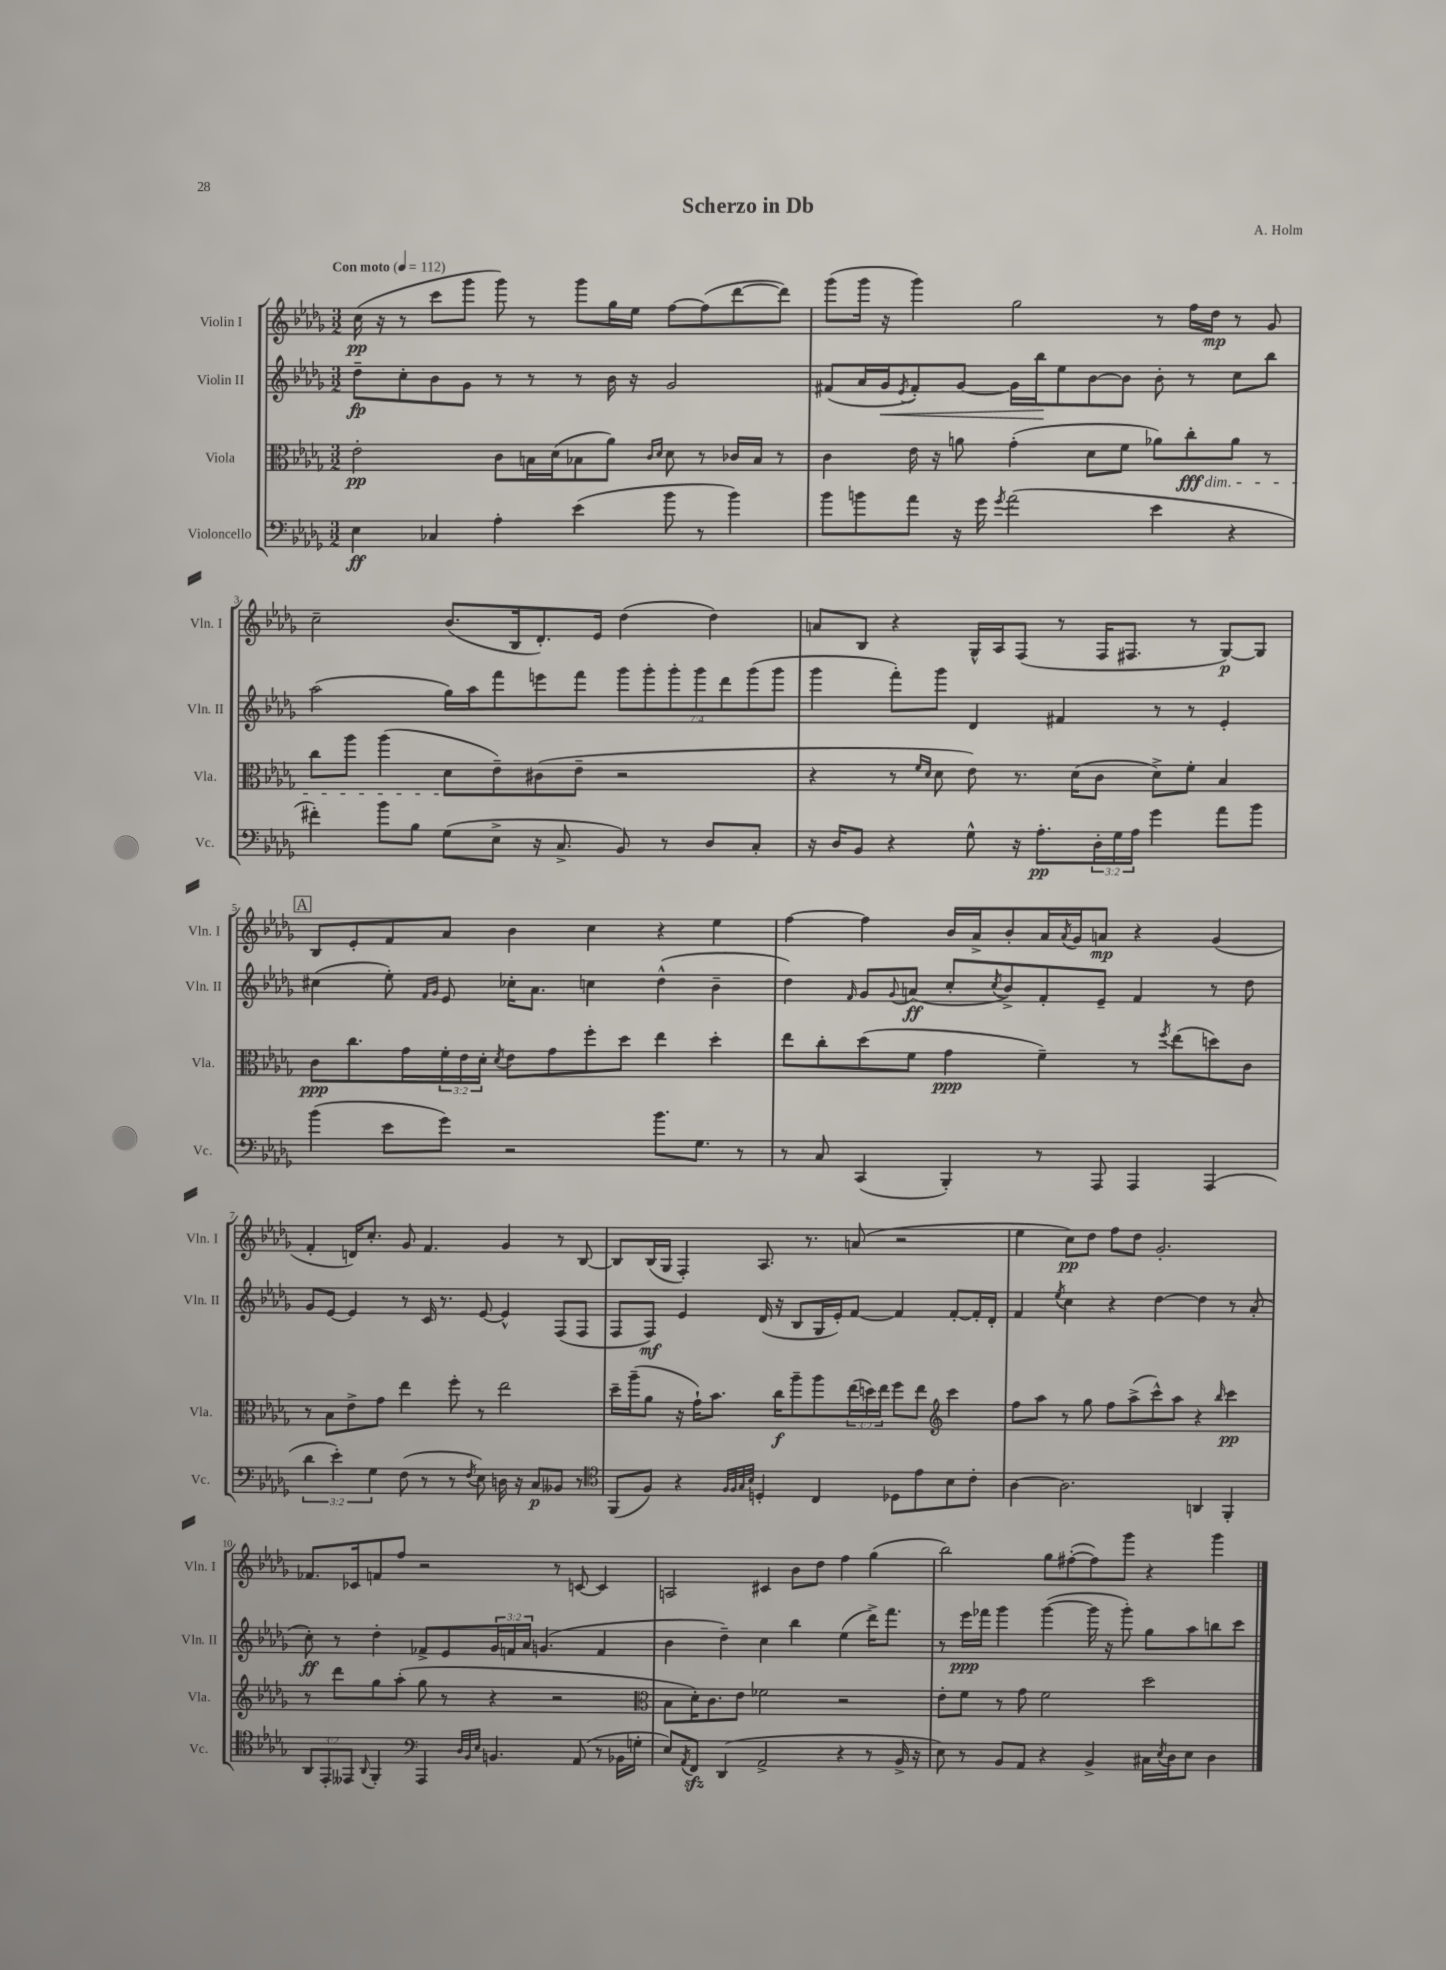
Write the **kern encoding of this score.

**kern	**kern	**kern	**kern
*staff4	*staff3	*staff2	*staff1
*clefF4	*clefC3	*clefG2	*clefG2
*k[b-e-a-d-g-]	*k[b-e-a-d-g-]	*k[b-e-a-d-g-]	*k[b-e-a-d-g-]
*M3/2	*M3/2	*M3/2	*M3/2
*MM112	*MM112	*MM112	*MM112
4E-	2e-'	8dd-~	(16cc
.	.	.	16r
.	.	8cc'	8r
4C-	.	8b-	8ccc
.	.	8g-	8ggg-
4A-'	8c	8r	8ggg-)
.	16B	8r	8r
.	(16d-	.	.
(4e-	8B-	8r	8ggg-
.	8a-)	16b-	16gg-
.	.	16r	16ee-
.	16qqc	.	.
.	16qqd-	.	.
8b-	8d-	2g-	[8ff
8r	8r	.	(8ff]
4b-)	16c-	.	[8ddd-
.	16B-	.	.
.	8r	.	8ddd-])
=	=	=	=
8b-	4c	(8f#	(8ggg-
8b	.	16a-	16ggg-
.	.	16g-	16r
.	.	8qe-	.
8a-	16e-	8f#')	4ggg-)
.	16r	.	.
16r	8a	[8g-	.
16g-	.	.	.
8qg-	.	.	.
(2a-	(4g-'	16g-]	2gg-
.	.	16bb-	.
.	.	8ee-	.
.	8d-	[8b-	.
.	8f	8b-]	.
4e-	8a-)	8b-'	8r
.	8cc'	8r	16ff
.	.	.	16dd-
4r	8a-	8cc	8r
.	8r	8bb-	8g-
=	=	=	=
4f#')	8cc	(2aa-	2cc~
.	8aa-	.	.
8b-	(4aa-	.	.
8B-	.	.	.
(8G-	8d-	16gg-)	(8.b-
.	.	16aa-	.
8E-^	8e-~)	8fff	.
.	.	.	16B-
16r	(8c#	8eee	8.d-')
8.C^	.	.	.
.	8e-~	8fff	.
.	.	.	16e-
8BB-)	2r	14ggg-	(4dd-
.	.	14ggg-'	.
8r	.	.	.
.	.	14ggg-'	.
.	.	14ggg-	.
8D-	.	.	4dd-)
.	.	14ddd-	.
.	.	(14ggg-	.
8C'	.	.	.
.	.	14ggg-	.
=	=	=	=
16r	4r	4ggg-	8a
16D-	.	.	.
8BB-	.	.	8B-
4r	8r	8fff')	4r
.	16qqf	.	.
.	16qqd-	.	.
.	8d-	8ggg-	.
8G-^^	8e-)	4d-	16G-^^
.	.	.	16A-
16r	8.r	.	(8F
8.A-'	.	.	.
.	.	4f#	8r
.	(16d-	.	.
24D-'	8c	.	16F
24G-	.	.	.
.	.	.	8.F#
24A-	.	.	.
4g-	8d-^)	8r	.
.	8f'	8r	8r
8a-	4B-	4e-'	[8G-)
8b-	.	.	8G-]
=	=	=	=
(4b-	8c	(4cc#	8B-
.	8.cc	.	8e-'
8e-	.	8ee-')	8f
.	16g-	.	.
.	.	16qqf	.
.	.	16qqg-	.
8g-)	24f'	8e-	8a-
.	24e-	.	.
.	24d-'	.	.
.	8qd-	.	.
2r	8e-	16cc-'	4b-
.	.	8.a-	.
.	8g-	.	.
.	8ff'	4cc	4cc
.	8dd-	.	.
8.b-	4ee-	(4dd-^^	4r
8.G-	.	.	.
.	4dd-'	4b-~	4ee-
8r	.	.	.
=	=	=	=
8r	8ee-	4dd-)	[4ff
8C	8cc'	.	.
.	.	16qqf	.
(4CC	(8dd-	8g-	4ff]
.	.	8qqg-	.
.	8f	(8a	.
4BBB-')	4g-	8cc'	16b-
.	.	.	16a-^
.	.	8qcc	.
.	.	8b-^)	8b-'
8r	4f~)	8f'	16a-
.	.	.	8qa-
.	.	.	16g-
8AAA-	.	8e-~	8a
4AAA-	8r	4f	4r
.	8qff	.	.
.	(8ee-	.	.
(4AAA-	8dd)	8r	(4g-
.	8c	8dd-	.
=	=	=	=
6d-	8r	8g-	4f'
.	8B-	[8e-	.
6e-')	.	.	.
.	8e-^	4e-]	16d)
.	.	.	8.cc'
6G-	.	.	.
.	8g-	.	.
(8F	4ee-	8r	8g-
8r	.	16c	4.f
.	.	8.r	.
8r	8ff'	.	.
8qF	.	.	.
8E-)	8r	[8e-	.
16D	2ee-	4e-^^]	4g-
16r	.	.	.
8C	.	.	.
8BB--	.	(8F	8r
8r	.	8F	[8B-
=	=	=	=
*clefC4	*	*	*
(8FF	16dd-~	8F	8B-]
.	(16aa-~	.	.
8F)	8a-	8F)	(16B-
.	.	.	16G-
4r	16r	4e-	4F')
.	16g-`)	.	.
.	8.b-	.	.
32qqF	.	.	.
32qqF	.	.	.
32qqG-	.	.	.
32qqB-	.	.	.
4D'	.	(16d-	8.A-
.	16cc	16r	.
.	8aa-~	8B-	.
.	.	.	8.r
4C	8aa-	16G-	.
.	.	16e-')	.
.	(24ee-	[8f	(8a
.	24dd)	.	.
.	24ee-	.	.
8D-	8ff	4f]	2r
8e-	8ee-	.	.
*	*clefG2	*	*
8B-	4ccc	[8f'	.
8c'	.	16f']	.
.	.	16d-'	.
=	=	=	=
[4A-	8ff	4f	4ee-
.	8aa-	.	.
.	.	8qee-	.
2.A-]	8r	4cc	8cc)
.	8gg-	.	8dd-
.	8ff	4r	8ff
.	(8aa-^	.	8dd-
.	8ccc^^)	[4dd-	2.g-'
.	8aa-	.	.
4AA	4r	4dd-]	.
.	16qqbb-	.	.
4FF'	4ccc	8r	.
.	.	(8a-'	.
=	=	=	=
12AA-	8r	8cc')	8.f-
12EE-'	.	.	.
.	8ddd-	8r	.
12EE--	.	.	.
.	.	.	16c-
8qqAA-	.	.	.
4FF'	8gg-	4dd-'	8f
.	(8aa-'	.	8ff
*clefF4	*	*	*
4AAA-	8gg-	8f-^	2r
.	8r	8e-	.
32qqD-	.	.	.
32qqBB-	.	.	.
32qqE-	.	.	.
4.BB	4r	24g-	.
.	.	24f	.
.	.	24a-	.
.	.	(4.g	.
.	2r	.	8r
(8AA-	.	.	[8c
8r	.	4f	4c]
16BB-	.	.	.
16G'	.	.	.
=	=	=	=
*	*clefC3	*	*
8E-)	8B-	4b-	2A
8qAA-	.	.	.
8FF	16d-')	.	.
.	8.c	.	.
(4DD-	.	4dd-~)	.
.	8e-	.	.
2AA-^	2f-	4cc	4c#
.	.	4bb-	8b-
.	.	.	8dd-
4r	2r	(4ee-	4ff
8r	.	16ddd-^)	(4gg-
.	.	8.fff	.
16BB-^	.	.	.
16r	.	.	.
=	=	=	=
8E-)	8e-'	8r	2bb-)
8r	8f	16eee-	.
.	.	16fff-	.
8BB-	8r	4ggg-	.
8AA-	8g-	.	.
4r	2f	([4ggg-	8gg-
.	.	.	([8ff#'
4BB-^	.	16ggg-]	8ff#])
.	.	16r	.
.	.	8ggg-')	8ggg-
16C#	2dd-	8gg-	4r
8qE-	.	.	.
16D-	.	.	.
8E-	.	8aa-	.
4D-	.	8bb	4ggg-
.	.	8ccc	.
==	==	==	==
*-	*-	*-	*-
